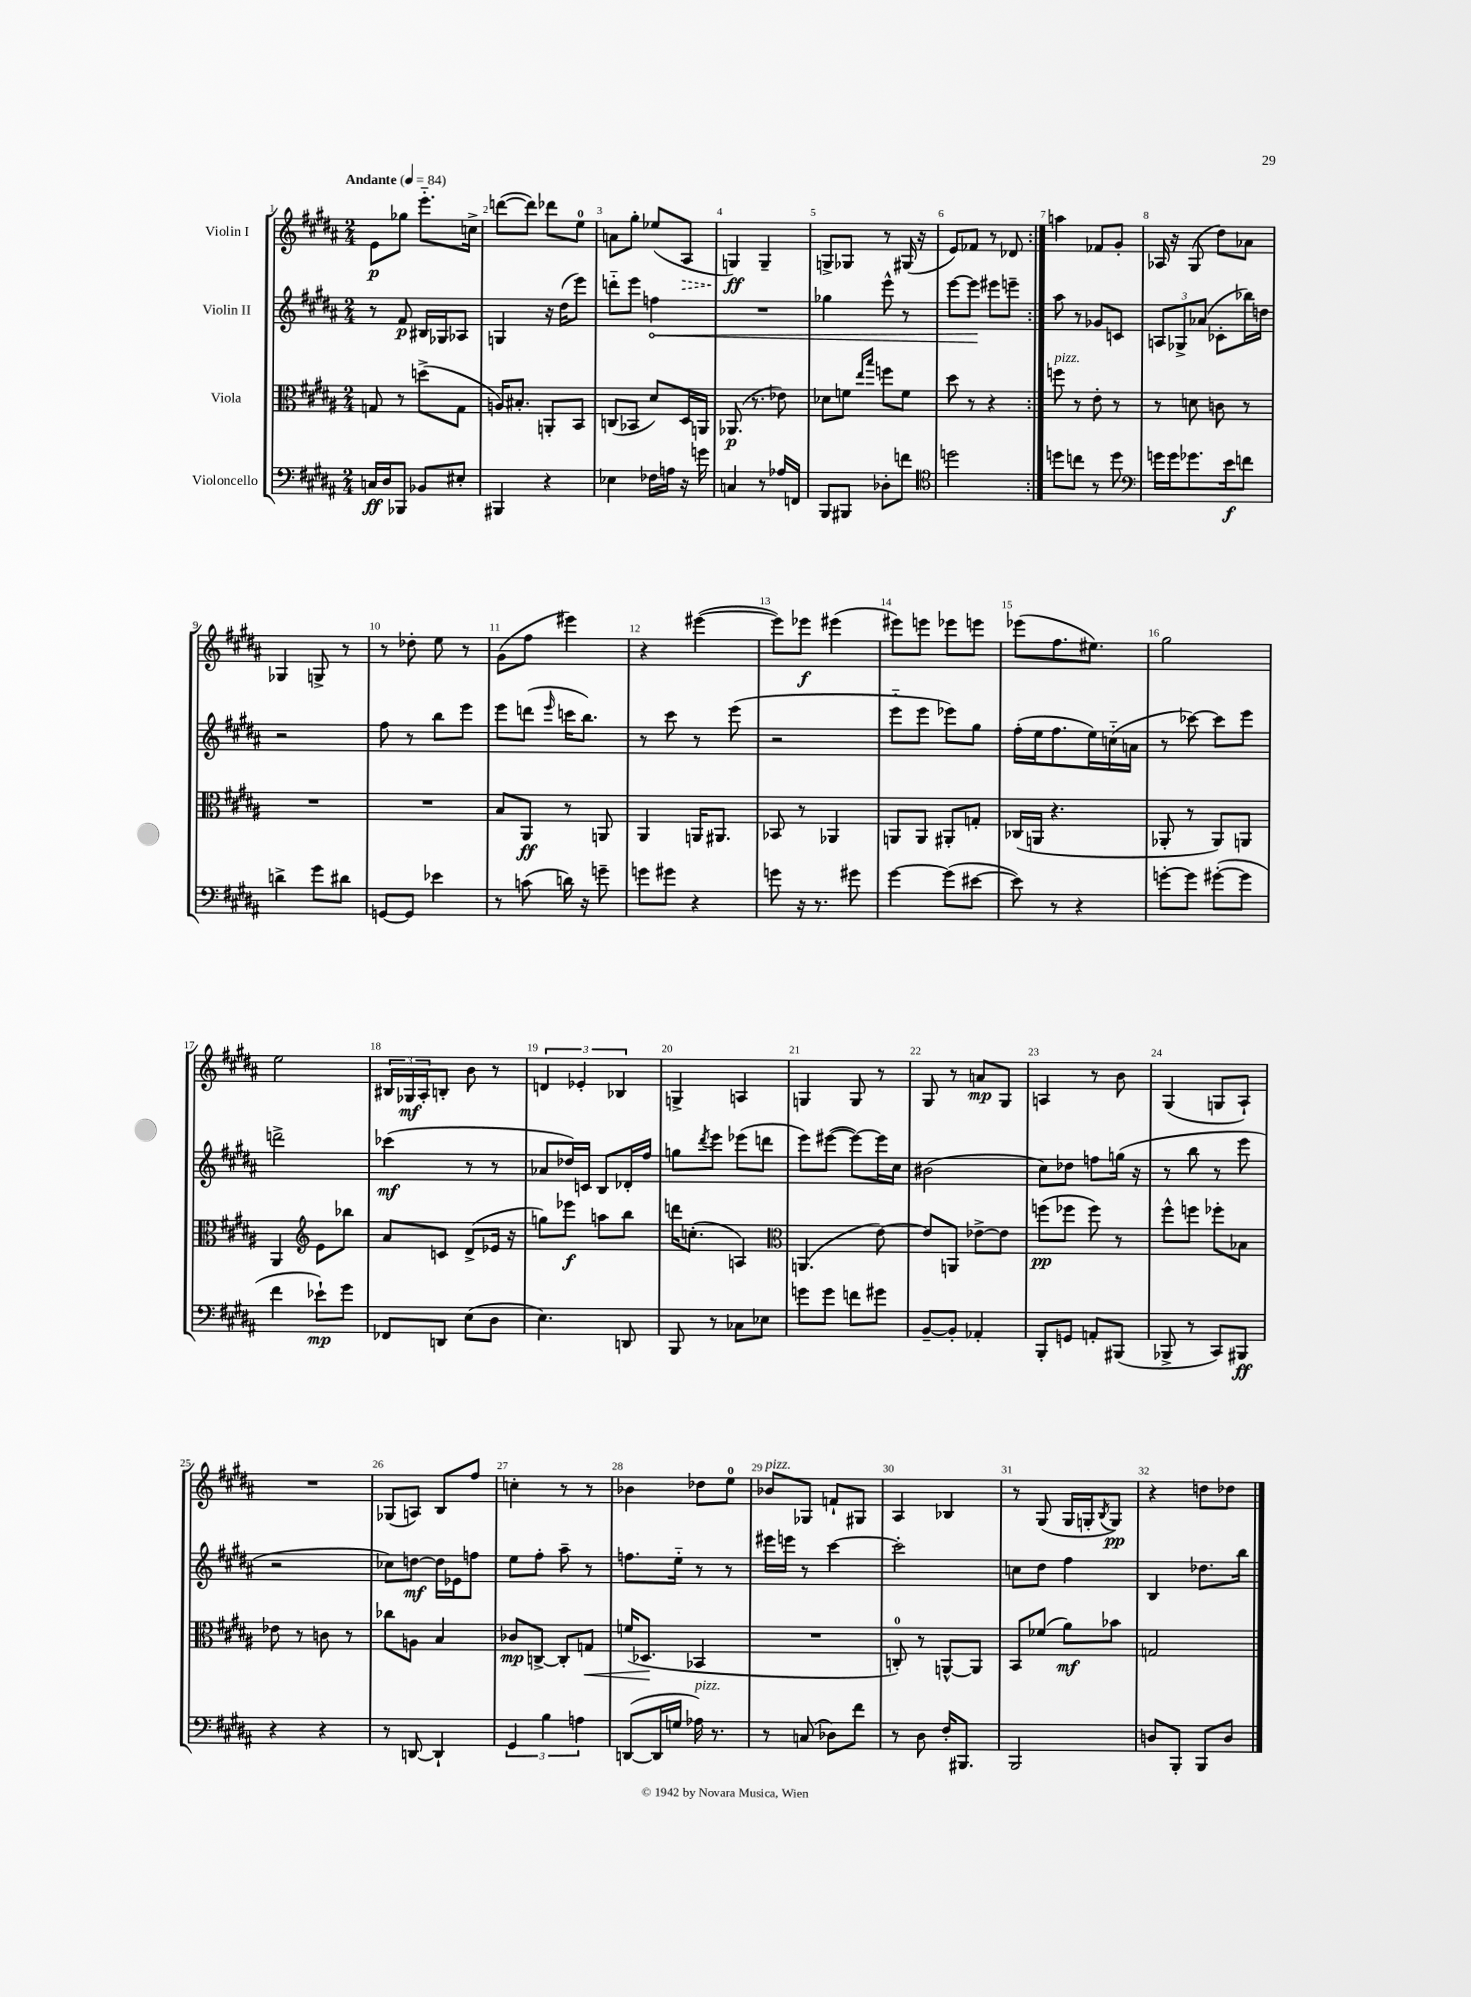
<<
\new StaffGroup <<
\new Staff = "s0" \with { instrumentName = "Violin I" } {
    \clef treble \key b \major \numericTimeSignature \time 2/4 \tempo "Andante" 4 = 84
    \repeat volta 2 { e'8\p ges''8 e'''8.-_ c''16-> |
    d'''8~( d'''8) des'''8 e''8-0 |
    a'8 gis''8-. ees''8( \once \override Hairpin.style = #'dashed-line ais8\> |
    g4\ff\!) g4-- |
    g8-> ges8 r8 gis16( r16 |
    e'8) fes'8 r8 des'8 | }
    a''4 fes'8 gis'8-. |
    aes16 r16 gis8( dis''8) aes'8 |
    ges4 g8-> r8 |
    r8 des''8-. e''8 r8 |
    gis'8( fis''8 eis'''4) |
    r4 eis'''4~( |
    eis'''8) ees'''8\f eis'''4( |
    eis'''8) e'''8 ees'''8 e'''8 |
    ees'''8( fis''8. eis''8.) |
    gis''2 |
    e''2 |
    \tuplet 3/2 { bis16 ges16\mf ais16-. } b8-. b'8 r8 |
    \tuplet 3/2 { d'4 ees'4-. bes4 } |
    g4-> a4 |
    g4 g8 r8 |
    gis8 r8 a'8\mp gis8 |
    a4 r8 b'8 |
    gis4( g8 ais8-!) |
    R2 |
    ges8( a8) b8 fis''8 |
    c''4-. r8 r8 |
    bes'4 des''8 e''8-0 |
    bes'8^\markup { \italic "pizz." } ges8 f'8-! gis8 |
    ais4 bes4 |
    r8 gis8( gis16 g16-. \acciaccatura { b8 } g8\pp) |
    r4 d''8 des''8 \bar "|." |
}
\new Staff = "s1" \with { instrumentName = "Violin II" } {
    \clef treble \key b \major \numericTimeSignature \time 2/4
    \repeat volta 2 { r8 fis'8\p bis16 ges16 aes8 |
    g4 r16 dis''16( e'''8) |
    d'''8-_ e'''8 \once \override Hairpin.circled-tip = ##t f''4\< |
    R2 |
    ges''4 e'''8-^ r8 |
    e'''8~ e'''8\! eis'''8 e'''8-- | }
    ais''8 r8 ges'8 c'8 |
    \tuplet 3/2 { a8 ges8-> aes'8( } ces'8-. bes''16) d''16 |
    r2 |
    fis''8 r8 b''8 e'''8 |
    e'''8 d'''8( \grace { e'''16 } c'''16 b''8.) |
    r8 cis'''8 r8 e'''8( |
    r2 |
    e'''8-_ e'''8 ees'''8) gis''8 |
    fis''16-.( e''16 fis''8. e''16) c''16-_( a'16 |
    r8 ces'''8~) ces'''8 e'''8 |
    d'''2-> |
    ces'''4\mf( r8 r8 |
    aes'8 des''16) c'16 b8 des'16-. fis''16 |
    g''8 \acciaccatura { dis'''8 } e'''8 ees'''8( d'''8 |
    e'''8) eis'''8~( eis'''8~) eis'''16 cis''16 |
    bis'2( |
    cis''8) des''8 f''8 g''16( r16 |
    r8 b''8 r8 e'''8 |
    r2 |
    ces''8) d''8~\mf d''16 ees'16 f''8 |
    e''8 fis''8-. ais''8-- r8 |
    f''8. e''16-_ r8 r8 |
    eis'''16 e'''16 r8 cis'''4~ |
    cis'''2-. |
    c''8 dis''8 fis''4 |
    b4 des''8. b''16 \bar "|." |
}
\new Staff = "s2" \with { instrumentName = "Viola" } {
    \clef alto \key b \major \numericTimeSignature \time 2/4
    \repeat volta 2 { g8 r8 d''8->( g8 |
    a16) bis8.-. a,8-. b,8 |
    c8( bes,8 dis'8) dis16 a,16 |
    aes,8.\p( r8. ees'8) |
    des'8 f'8 \grace { e''16 b''16 } f''8 f'8 |
    dis''8 r8 r4 | }
    f''8^\markup { \italic "pizz." } r8 e'8-. r8 |
    r8 d'8 c'8 r8 |
    R2 |
    R2 |
    b8 ais,8\ff r8 a,8 |
    ais,4 a,16 ais,8. |
    bes,8 r8 aes,4 |
    a,8 a,8 ais,8-. g8-. |
    ces16( a,16 r4. |
    aes,8-. r8 aes,8) a,8 |
    ais,4 \clef treble e'8 bes''8 |
    ais'8 c'8 dis'8->( ees'16 r16 |
    g''8) ees'''8\f a''8 b''8 |
    d'''16 c''8.-.( a4) |
    \clef alto a,4.( e'8~) |
    e'8 a,8 ees'8~-> ees'8 |
    f''8\pp( fes''8 fes''8) r8 |
    fis''8-^ f''8 fes''8-. bes8 |
    ees'8 r8 c'8 r8 |
    ces''8 a8 b4 |
    ces'8\mp c8~-> c8-. g8\< |
    f'16( des8.\! bes,4 |
    R2 |
    c8-0-.) r8 a,8~-^ a,8 |
    b,8 fes'8( ais'8\mf) bes'8 |
    g2 \bar "|." |
}
\new Staff = "s3" \with { instrumentName = "Violoncello" } {
    \clef bass \key b \major \numericTimeSignature \time 2/4
    \repeat volta 2 { c16\ff dis16 bes,,8 bes,8 eis8-. |
    bis,,4 r4 |
    ees4 fes16 a16 r16 g'16 |
    c4 r8 aes16 f,16 |
    b,,8 bis,,8 des8-. f'8 |
    \clef tenor d''2 | }
    d''8 c''8 r8 d''8 |
    \clef bass g'16 g'16 ges'8. e'16\f f'8 |
    d'4-> gis'8 dis'8 |
    g,8~ g,8 ees'4 |
    r8 c'8( d'16) r16 g'8-- |
    g'8 gis'8 r4 |
    g'8 r16 r8. gis'8 |
    gis'4~ gis'8( eis'8~ |
    eis'8) r8 r4 |
    g'8~-. g'8 gis'8~-.( gis'8 |
    fis'4 ees'8-!\mp) gis'8 |
    fes,8 d,8 e8( dis8 |
    e4.) d,8 |
    b,,8 r8 ces8 ees8 |
    g'8 g'8 f'8 gis'8 |
    b,8~-- b,8-. aes,4-. |
    b,,8-. g,8 a,8-. bis,,8( |
    bes,,8-> r8 cis,8) bis,,8\ff |
    r4 r4 |
    r8 d,8~ d,4-! |
    \tuplet 3/2 { gis,4 b4 a4 } |
    d,8~( d,16 g16 aes16^\markup { \italic "pizz." }) r8. |
    r8 c8( des8) fis'8 |
    r8 dis8 fis16-. bis,,8. |
    b,,2 |
    d8 b,,8-. b,,8 d8 \bar "|." |
}
>>
>>
\layout { \context { \Score \override BarNumber.break-visibility = ##(#f #t #t) barNumberVisibility = #all-bar-numbers-visible } }
